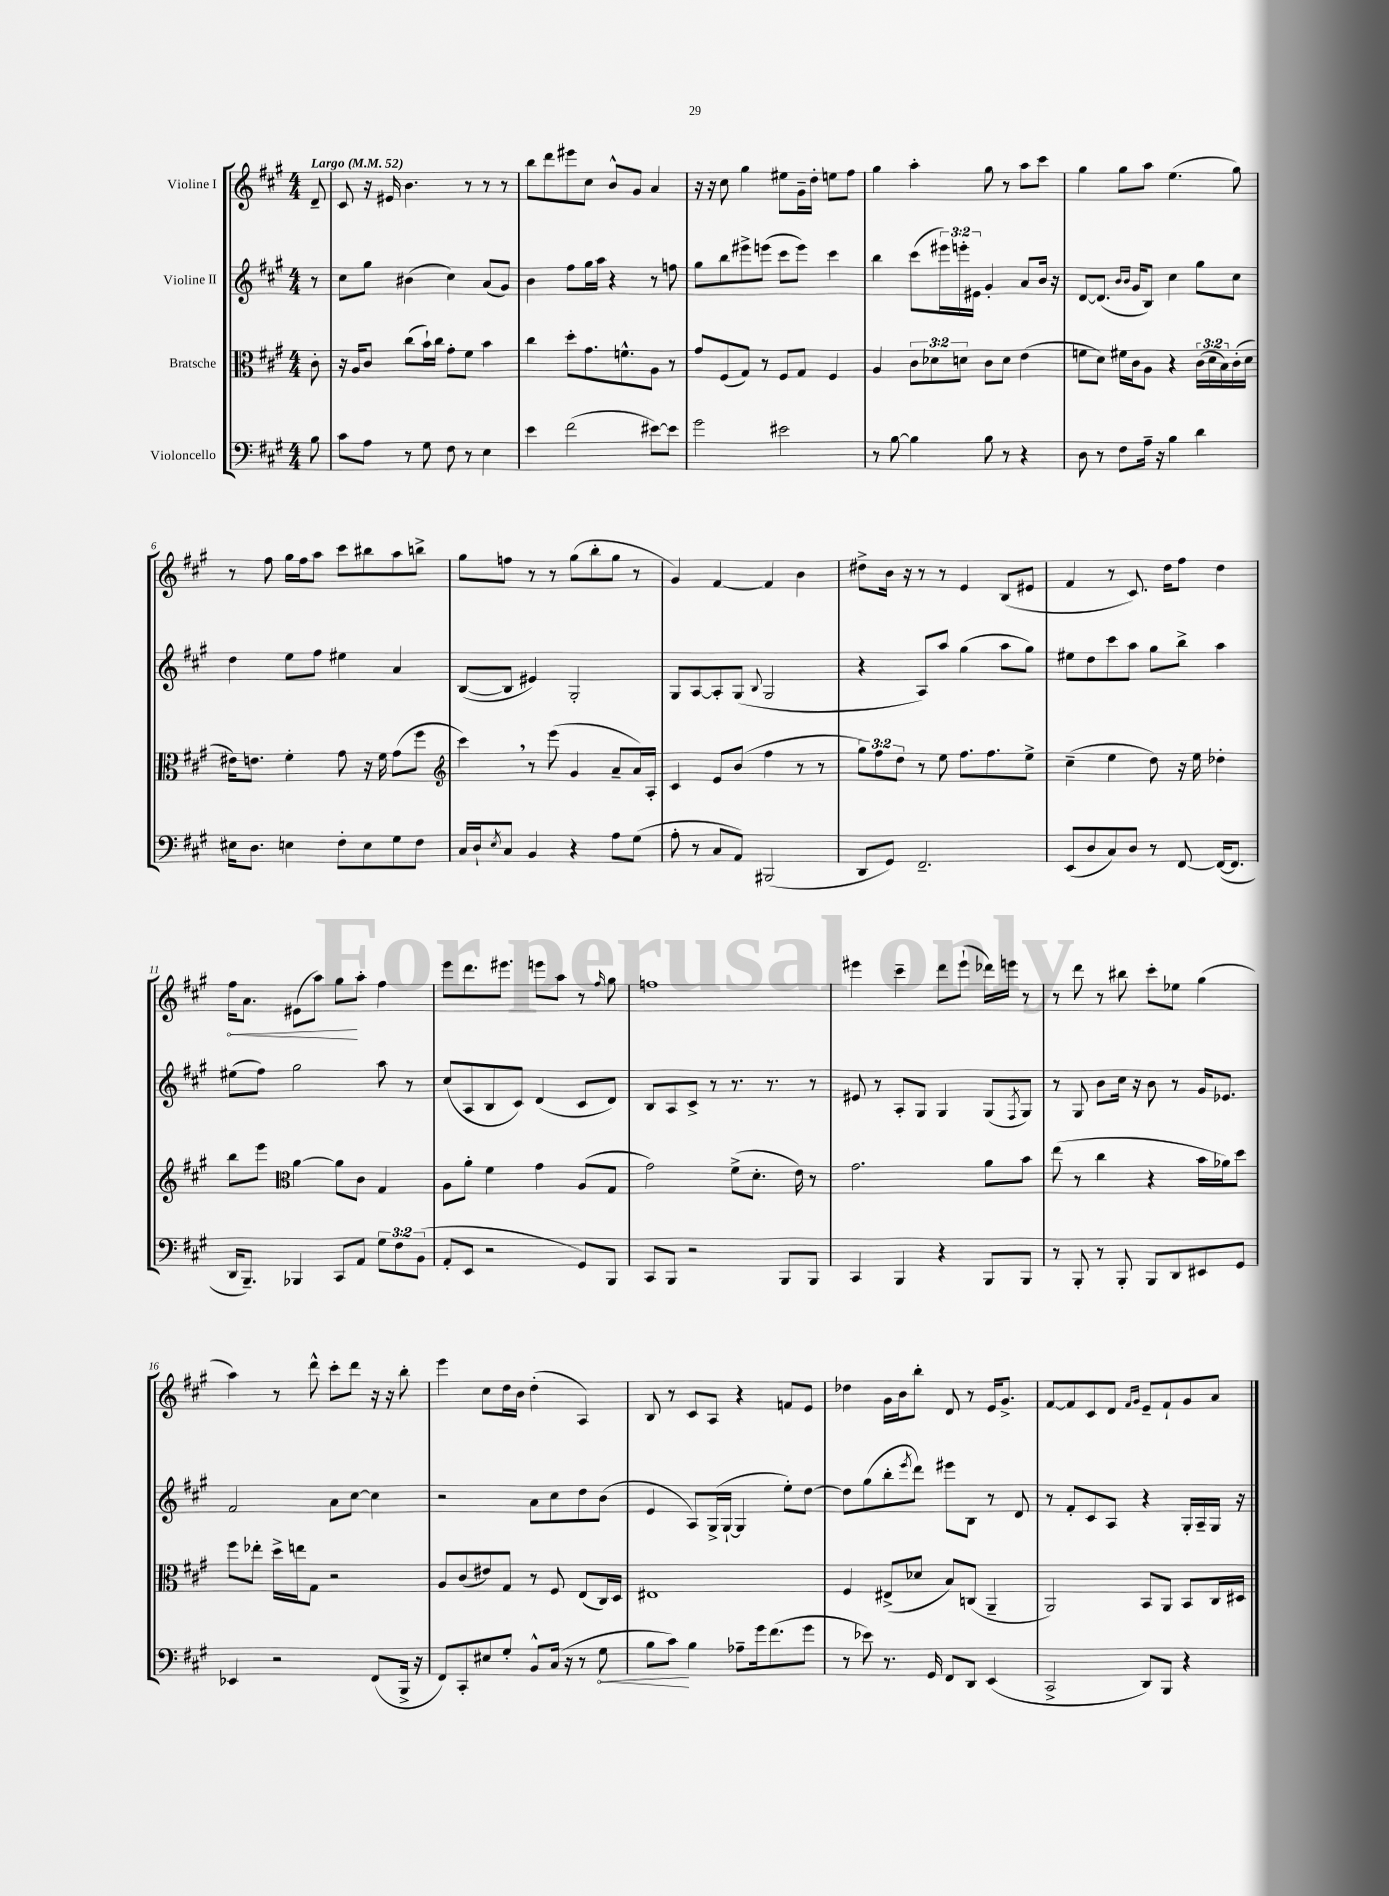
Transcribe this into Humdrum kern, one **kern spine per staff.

**kern	**kern	**kern	**kern
*staff4	*staff3	*staff2	*staff1
*clefF4	*clefC3	*clefG2	*clefG2
*k[f#c#g#]	*k[f#c#g#]	*k[f#c#g#]	*k[f#c#g#]
*M4/4	*M4/4	*M4/4	*M4/4
*MM52	*MM52	*MM52	*MM52
8B\	8c#'\	8r	8d~/
=	=	=	=
8c#\L	16r	8cc#\L	8c#/
.	16A/LK	.	.
8A\J	8c#/J	8gg#\J	16r
.	.	.	16e#/
8r	(8cc#\L	(4b#\	4.b\
8G#\	16b`\L)	.	.
.	16cc#\JJ	.	.
8F#\	8g#'\L	4cc#\)	.
8r	8f#\J	.	8r
4E\	4b\	(8a/L	8r
.	.	8g#/J)	8r
=	=	=	=
4e\	4cc#\	4b\	8bb\L
.	.	.	8ddd\
(2f#\	8dd'\L	8ff#\L	8eee#\
.	8.g#\	16gg#\L	8cc#\J
.	.	16aa\JJ	.
.	.	4r	8b^^/L
.	8.f^^\	.	.
.	.	.	8g#/J
[8e#\L)	8A\J	8r	4a/
8e#\]J	8r	8ff\	.
=	=	=	=
2g#\	8g#/L	8gg#\L	16r
.	.	.	16r
.	(8F#/	8bb\	8cc#\
.	8G#/J)	8eee#^\	4gg#\
.	8r	(8eee\J	.
2e#\	8F#/L	8ccc#\L	8ee#\L
.	8G#/J	8eee\J)	16g#~\L
.	.	.	16dd'\JJ
.	4F#/	4ccc#\	8ee\L
.	.	.	8ff#\J
=	=	=	=
8r	4A/	4bb\	4gg#\
[8B\	.	.	.
4B\]	12c#\L	(8ccc#\L	4aa'\
.	12d-\	.	.
.	.	24eee#\L)	.
.	12d\J	24eee'\	.
.	.	24e#\JJ	.
8B\	8c#\L	4g#'/	8gg#\
8r	8d\J	.	8r
4r	(4e\	8a/L	8aa\L
.	.	16b/Jk	8ccc#\J
.	.	16r	.
=	=	=	=
8D\	8f\L	[8d/L	4gg#\
8r	8d\J)	(8.d/]J	.
8F#\L	16f#\LL	.	8gg#\L
.	.	16qqb/LL	.
.	.	16qqb/JJ	.
.	16c#\J	16g#/LK	.
16A~\Jk	8A\J	8B/J)	8aa\J
16r	.	.	.
4B\	4r	4cc#\	(4.ee\
4d\	(24c#\LL	8gg#\L	.
.	24d\	.	.
.	24B\)	.	.
.	(16c#'\	8cc#\J	8gg#\)
.	16d\JJ	.	.
=	=	=	=
16E#\LK	16e#\LK)	4dd\	8r
8.D\J	8.e\J	.	.
.	.	.	8ff#\
4E\	4f#'\	8ee\L	16gg#\LL
.	.	.	16ff#\J
.	.	8ff#\J	8aa\J
8F#'\L	8g#\	4ee#\	8ccc#\L
8E\	16r	.	8bb#\
.	16f#\	.	.
8G#\	(8g#\L	4a/	8aa\
8F#\J	8ff#\J	.	8bb^\J
=	=	=	=
*	*clefG2	*	*
16C#/LL	4ccc#\)	([8B/L	8gg#\L
16D`/J	.	.	.
8qE/	.	.	.
8C#/J	.	8B/]J	8ff\J
4BB/	8r	4e#/)	8r
.	(8eee\	.	8r
4r	4g#/	2G#'/	(8gg#\L
.	.	.	8bb'\
8A\L	8a~/L	.	8gg#\J
(8G#\J	16a/L)	.	8r
.	16A'/JJ	.	.
=	=	=	=
8A'\	4c#/	8G#/L	4g#/)
8r	.	[8A/	.
8C#/L	8e/L	8A'/]	[4f#/
8AA/J)	(8b/J	(8G#/J	.
.	.	8qqB/	.
(2BBB#/	4ff#\	2G#/	4f#/]
.	8r	.	4b\
.	8r	.	.
=	=	=	=
8DD/L	12gg#\L)	4r	8dd#^\L
.	12ff#\	.	.
8GG#/J)	.	.	16b\Jk
.	12dd\J	.	.
.	.	.	16r
2.FF#~/	8r	8A/L)	8r
.	8ee\	8aa/J	8r
.	8.ff#\L	(4gg#\	4e/
.	8.ff#\	.	.
.	.	8aa\L	(8B/L
.	8ee^\J	8gg#\J)	8e#/J
=	=	=	=
(8EE/L	(4cc#~\	8ee#\L	4f#/
8D/	.	8dd\	.
8C#/)	4ee\	8ccc#\	8r
8D/J	.	8aa\J	8.c#/)
8r	8dd\)	8gg#\L	.
.	.	.	16dd\LK
[8FF#/	16r	8bb^\J	8ff#\J
.	16ee\	.	.
(16FF#/_LK	4dd-'\	4aa\	4dd\
8.FF#/]J	.	.	.
=	=	=	=
16DD/LK	8bb\L	(8ee#\L	16ff#\LK
8.BBB~/J)	.	.	8.a\J
.	8eee\J	8ff#\J)	.
*	*clefC3	*	*
4BBB-/	[4a\	2gg#\	(8e#\L
.	.	.	8aa\J)
8CC#/L	8a\]L	.	8gg#\L
8AA/J	8c#\J	.	8aa'\J
12G#\L	4G#/	8aa\	4ff#\
12F#\	.	.	.
.	.	8r	.
(12BB\J	.	.	.
=	=	=	=
8AA'/L	8A\L	(8cc#/L	8eee\L
8EE/J	8a'\J	8A/	8.ddd\
2r	4f#\	8B/	.
.	.	.	8.eee#\J
.	.	8c#/J)	.
.	4g#\	(4d/	8eee\L
.	.	.	8aa\J
8GG#/L)	(8A/L	8c#/L	8r
.	.	.	16qqff#/
8BBB/J	8G#/J	8d/J)	8gg#\
=	=	=	=
8CC#/L	2g#\)	8B/L	1ff
8BBB/J	.	8A/	.
2r	.	8c#^/J	.
.	.	8r	.
.	(8f#^\L	8.r	.
.	8.d'\J	.	.
.	.	8.r	.
8BBB/L	.	.	.
.	16e\)	.	.
8BBB/J	8r	8r	.
=	=	=	=
4CC#/	2.g#\	8e#/	4eee#\
.	.	8r	.
4BBB/	.	8A'/L	4ccc#~\
.	.	8G#/J	.
4r	.	4G#/	8ddd\L
.	.	.	(8eee#`\J
8BBB/L	8a\L	(8G#/L	16ddd-\LL)
.	.	.	16eee\JJ
.	.	8qF#/	.
8BBB/J	8b\J	8G#/J)	8r
=	=	=	=
8r	(8ee\	8r	8r
8BBB'/	8r	8G#/	8ddd\
8r	4cc#\	8b\L	8r
8BBB'/	.	16cc#\Jk	8bb#\
.	.	16r	.
8BBB/L	4r	8b\	8ccc#'\L
8DD/	.	8r	8ee-\J
8EE#/	16b\LL	16g#/LK	(4gg#\
.	16a-\J)	8.e-/J	.
8GG#/J	8dd\J	.	.
=	=	=	=
4EE-/	8ff#\L	2f#/	4aa\)
.	8ee-'\J	.	.
2r	16dd^\LL	.	8r
.	16ee\J	.	.
.	8G#\J	.	8ddd^^\
.	2r	8a\L	8ccc#'\L
.	.	[8cc#\J	8ddd\J
(8FF#/L	.	4cc#\]	16r
.	.	.	16r
16BBB^/Jk	.	.	8bb'\
16r	.	.	.
=	=	=	=
8FF#/L)	8A/L	2r	4eee\
8CC#'/	(8c#/	.	.
8E#/	8e#/)	.	8cc#\L
8G#'/J	8G#/J	.	16dd\L
.	.	.	16b\JJ
8BB^^/L	8r	8a\L	(4dd'\
(16C#/Jk	8F#/	8cc#\	.
16r	.	.	.
8r	(8E/L	8dd\	4A/)
8G#\	16C#/L)	(8b\J	.
.	16D/JJ	.	.
=	=	=	=
8B\L	1E#	4e/	8B/
8c#\J)	.	.	8r
4B\	.	8A/L)	8c#/L
.	.	(16G#^/L	8A/J
.	.	[16G#`/JJ	.
8A-~\L	.	4G#/]	4r
16g#\k	.	.	.
(8.f#\	.	.	.
.	.	8ee'\L)	8f/L
8g#\J	.	[8dd\J	8e/J
=	=	=	=
8r	4F#/	8dd\]L	4dd-\
8e-\)	.	(8gg#\	.
8.r	(8E#^/L	8bb'\	16g#\LL
.	.	.	16b\J
.	.	8qeee/	.
.	8d-/J	8ddd\J)	8bb'\J
16GG#/	.	.	.
8FF#/L	8B/L)	8eee#\L	8d/
8DD/J	(8C/J	8B\J	8r
(4EE/	4AA~/	8r	16e/LK
.	.	.	8.g#^/J
.	.	8d/	.
=	=	=	=
2CC#^/	2AA/)	8r	[8f#/L
.	.	8f#'/L	8f#/]
.	.	8c#/	8c#/
.	.	8A/J	8d/J
.	.	.	16qqf#/LL
.	.	.	16qqg#/JJ
8DD/L)	8BB/L	4r	8e~/L
8BBB/J	8AA/J	.	8f#`/
4r	8BB/L	16G#'/LL	8g#/
.	.	16A~/	.
.	16C#/L	16G#/JJ	8a/J
.	16D#/JJ	16r	.
==	==	==	==
*-	*-	*-	*-
